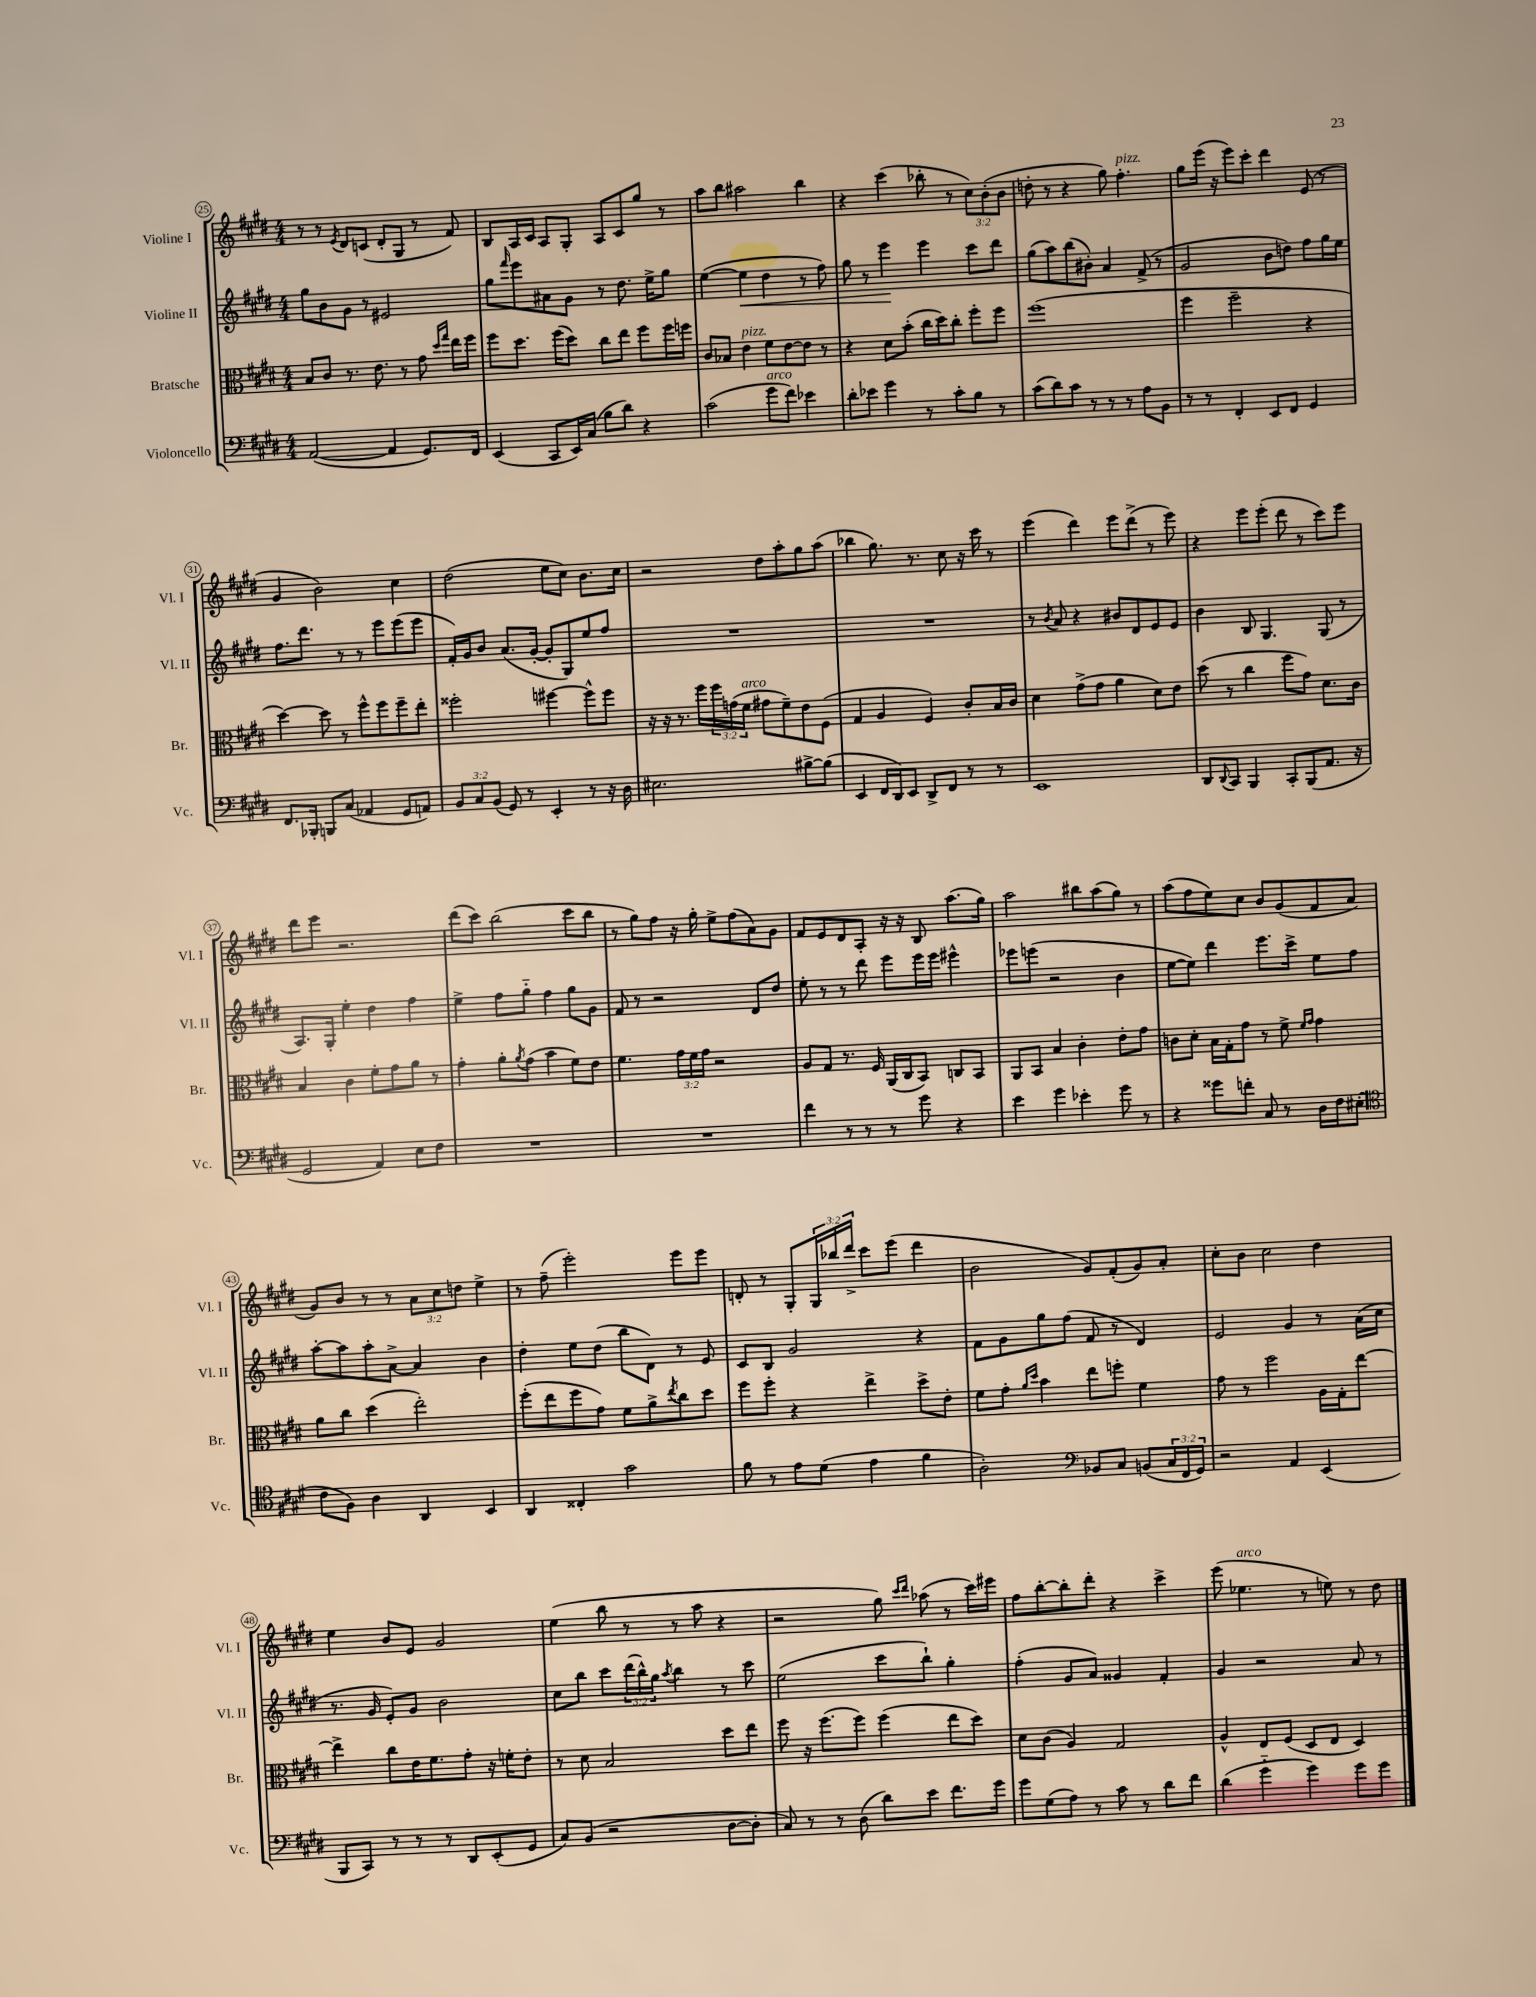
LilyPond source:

<<
\new StaffGroup <<
\new Staff = "s0" \with { instrumentName = "Violine I" shortInstrumentName = "Vl. I" } {
    \clef treble \key e \major \numericTimeSignature \time 4/4 \override Staff.TupletNumber.text = #tuplet-number::calc-fraction-text
    r8 r8 \acciaccatura { e'8 } dis'8 c'8( dis'8-. gis8 r8 fis'8) |
    b8 a16 cis'16 a8 gis8-. a8 cis'8 gis''8 r8 |
    a''8 b''8 ais''2 b''4 |
    r4 cis'''4( bes''8-. r8 \tuplet 3/2 { cis''8) b'8-.( b'8 } |
    d''8-. r8 r4 gis''8) fis''4.-.^\markup { \italic "pizz." } |
    gis''8 e'''16( r16 e'''8) cis'''8-. dis'''4 e'8( r8 |
    gis'4 b'2) cis''4 |
    dis''2( e''8 cis''8) b'8. cis''16 |
    r2 dis''8 a''8-. gis''8 a''8( |
    bes''4 gis''8.) r8. cis''8 r16 cis'''16 r8 |
    e'''4( dis'''4) e'''8 dis'''8->( r8 e'''8) |
    r4 e'''8 e'''8-.( dis'''8 r8 cis'''8) e'''8 |
    dis'''8 e'''8 r2. |
    dis'''8( cis'''8) b''2( cis'''8 b''8 |
    r8 gis''8) fis''8 r16 gis''16-. e''8-> fis''8( a'8) gis'8 |
    fis'8 e'8 dis'8 a8-. r16 r16 b8 a''8.( gis''16) |
    a''2 bis''8 a''8( gis''8) r8 |
    a''8( fis''8 e''8) cis''8 b'8 gis'8( fis'8 a'8 |
    gis'8) b'8 r8 r8 \tuplet 3/2 { a'8 cis''8 d''8 } e''4-> |
    r8 fis''8--( e'''2-.) e'''8 e'''8 |
    d'8-. r8 gis8-. \tuplet 3/2 { gis16 bes''16 dis'''16-> } cis'''8 e'''8( dis'''4 |
    b'2 gis'8) fis'8-.( gis'8) a'8-. |
    cis''8-. b'8 cis''2 dis''4 |
    e''4 b'8 e'8 gis'2 |
    e''4( b''8 r8 r8 a''8 r4 |
    r2 gis''8) \grace { cis'''16 dis'''16 } aes''8( r8 cis'''16) eis'''16 |
    fis''8 b''8~-. b''8-. dis'''8-. r4 cis'''4-> |
    e'''8( ees''4.^\markup { \italic "arco" } r8 e''8) r8 dis''8 \bar "|." |
}
\new Staff = "s1" \with { instrumentName = "Violine II" shortInstrumentName = "Vl. II" } {
    \clef treble \key e \major \numericTimeSignature \time 4/4 \override Staff.TupletNumber.text = #tuplet-number::calc-fraction-text
    gis''8 b'8 gis'8 r8 eis'2 |
    gis''8 \grace { fis'''16 } e'''8 ais'8 gis'8 r8 dis''8. e''16-> gis''8 |
    e''4~( e''4\< dis''4 r8 fis''8) |
    gis''8 r8 e'''4\! e'''4 cis'''8 dis'''8 |
    gis''8( a''8) b''8( bis'8-.) a'4 fis'8->( r8 |
    gis'2 b'8 d''8) fis''8 gis''16 e''16 |
    fis''8. dis'''8. r8 r8 e'''8 e'''8( e'''8 |
    fis'16-.) gis'16 b'8 a'8.( gis'16~-. gis'8-. gis8) e''8 fis''8 |
    R1 |
    R1 |
    r8 \acciaccatura { b'8 } a'8 r4 bis'8 dis'8 e'8 e'8 |
    b'4 b8 gis4. gis8( r8 |
    a8.) gis16-. e''4-. dis''4 fis''4 |
    e''4-> fis''8 gis''8-_ fis''4 gis''8 gis'8 |
    fis'8 r8 r2 dis'8 dis''8 |
    e''8-. r8 r8 dis'''8 e'''8 e'''16 e'''16 eis'''4-^ |
    ees'''8 e'''8( r2 b'4 |
    e''8~ e''8) dis'''4 e'''8. cis'''16-> e''8 fis''8 |
    a''8~-. a''8 a''8-. a'8~-> a'4 b'4 |
    dis''4-. e''8 dis''8( b''8 dis'8) r8 e'8 |
    cis'8 b8 gis'2 r4 |
    fis'8 gis'8 gis''8 fis''8( fis'8 r8 dis'4) |
    e'2 gis'4 r8 a'16( cis''16 |
    r8. gis'16 e'8-.) gis'8 b'2 |
    cis''8 b''8 cis'''8 \tuplet 3/2 { dis'''16( b''16-^) gis''16 } \acciaccatura { a''8 } b''4 r8 cis'''8 |
    e''2( cis'''8 b''8-!) gis''4-. |
    fis''4-.( gis'8 a'8) gisis'4 fis'4-. |
    gis'4 r2 a'8 r8 \bar "|." |
}
\new Staff = "s2" \with { instrumentName = "Bratsche" shortInstrumentName = "Br." } {
    \clef alto \key e \major \numericTimeSignature \time 4/4 \override Staff.TupletNumber.text = #tuplet-number::calc-fraction-text
    b8 cis'8 r8. e'8. r8 gis'8 \grace { dis''16 gis''16 } e''16 fis''16 |
    fis''8 dis''8. fis''16( dis''8) cis''8 e''8 fis''8 fis''16 f''16 |
    cis'8 bes8 e'4^\markup { \italic "pizz." } fis'8 e'8~ e'8 r8 |
    r4 dis'8 b'8-.( cis''16 dis''16) cis''8-. fis''8-. fis''8 |
    fis''1( |
    fis''4 fis''2-- r4 |
    dis''4~) dis''8 r8 fis''8-^ fis''8 fis''8-- e''8-. |
    fisis''2-. fis''4~ fis''8-^ fis''8 |
    r16 r16 r8. fis''16 \tuplet 3/2 { fis''16 g'16( fis'16^\markup { \italic "arco" } } gis'8 fis'8--) e'8 fis8( |
    gis4 a4 fis4) cis'8-. b16 cis'16 |
    dis'4 gis'8->( gis'8 a'4 dis'8) e'8 |
    dis''8( r8 cis''4 fis''8 gis'8) dis'8. cis'16 |
    b4 cis'4 fis'8-. gis'8 a'8 r8 |
    gis'4-. a'8-. \acciaccatura { a'8 } gis'8( b'4 fis'8) e'8 |
    fis'4. \tuplet 3/2 { gis'16 fis'16 gis'16 } r2 |
    a8 gis8 r8. fis16 a,16( cis16 b,8) c8 b,8 |
    a,8 b,8 b4 cis'4-. e'8-. gis'8 |
    c'8 dis'8-. b16 gis16-. gis'8 r8 fis'8-> \grace { fis'16 gis'16 } gis'4 |
    a'8 cis''8 dis''4( e''2-.) |
    fis''8-.( e''8 fis''8 gis'8) fis'8 a'8-> \acciaccatura { e''8 } cis''8 dis''8 |
    fis''8 fis''8-. r4 e''4-> dis''8-> e'8-. |
    fis'8 gis'8-. \grace { a'16 dis''16 } b'4 e''8 f''8-. fis'4 |
    gis'8 r8 fis''2 a16 gis16-. e''8~ |
    e''4-> cis''8 e'16 fis'8. gis'8-. r16 f'16-. e'8-. |
    r8 dis'8 b2 dis''8 e''8 |
    fis''8 r16 fis''8.( fis''8) fis''4( e''8 dis''8) |
    dis'8 cis'8( a4) gis2 |
    a4-^ e8 fis8( dis8 e8 dis4) \bar "|." |
}
\new Staff = "s3" \with { instrumentName = "Violoncello" shortInstrumentName = "Vc." } {
    \clef bass \key e \major \numericTimeSignature \time 4/4 \override Staff.TupletNumber.text = #tuplet-number::calc-fraction-text
    a,2~( a,4 gis,8.) fis,16 |
    e,4( cis,8 e,16) cis16( b8 dis'8) r4 |
    cis'2( gis'8^\markup { \italic "arco" } fis'8) ees'4 |
    dis'8-. ees'8 gis'4 r8 cis'8-. b8 r8 |
    cis'8( dis'8) cis'8 r8 r8 r8 a8 b,8 |
    r8 r8 fis,4-. e,8 fis,8 gis,4 |
    fis,8. bes,,16-. b,,8 cis8( aes,4 gis,8 a,8) |
    \tuplet 3/2 { b,8 cis8 b,8( } gis,8) r8 e,4-. r8 r16 dis16 |
    eis2. bis8~-> bis8( |
    e,4 fis,16 dis,16) e,8 dis,8-> fis,8 r8 r8 |
    e,1 |
    dis,8 \appoggiatura { dis,8 } cis,8 b,,4 cis,8-. b,,8( a,8. r16 |
    gis,2 a,4) e8 fis8 |
    R1 |
    R1 |
    fis'4 r8 r8 r8 gis'8 r4 |
    e'4 gis'4 ees'4-. gis'8 r8 |
    r4 gisis'8 f'8-. cis8 r8 dis16 fis16 eis8-.( |
    \clef tenor cis'8 fis8) a4 a,4 b,4 |
    a,4 cisis4-. gis'2 |
    fis'8 r8 e'8 dis'8( e'4 fis'4 |
    a2-.) \clef bass bes,8 cis8 b,8( \tuplet 3/2 { cis16 fis,16 gis,16) } |
    r2 a,4 e,4( |
    b,,8 cis,8) r8 r8 r8 dis,8 e,8-.( gis,8 |
    cis8) b,8( r2 dis8~ dis8-. |
    cis8) r8 r8 dis8( dis'8) e'8 fis'8. gis'16 |
    gis'8 gis8( a8) r8 cis'8 r8 dis'8 fis'8 |
    dis'4( gis'4-_ gis'4) gis'8 gis'8 \bar "|." |
}
>>
>>
\layout { \context { \Score currentBarNumber = #25 \override BarNumber.stencil = #(make-stencil-circler 0.1 0.3 ly:text-interface::print) } }
